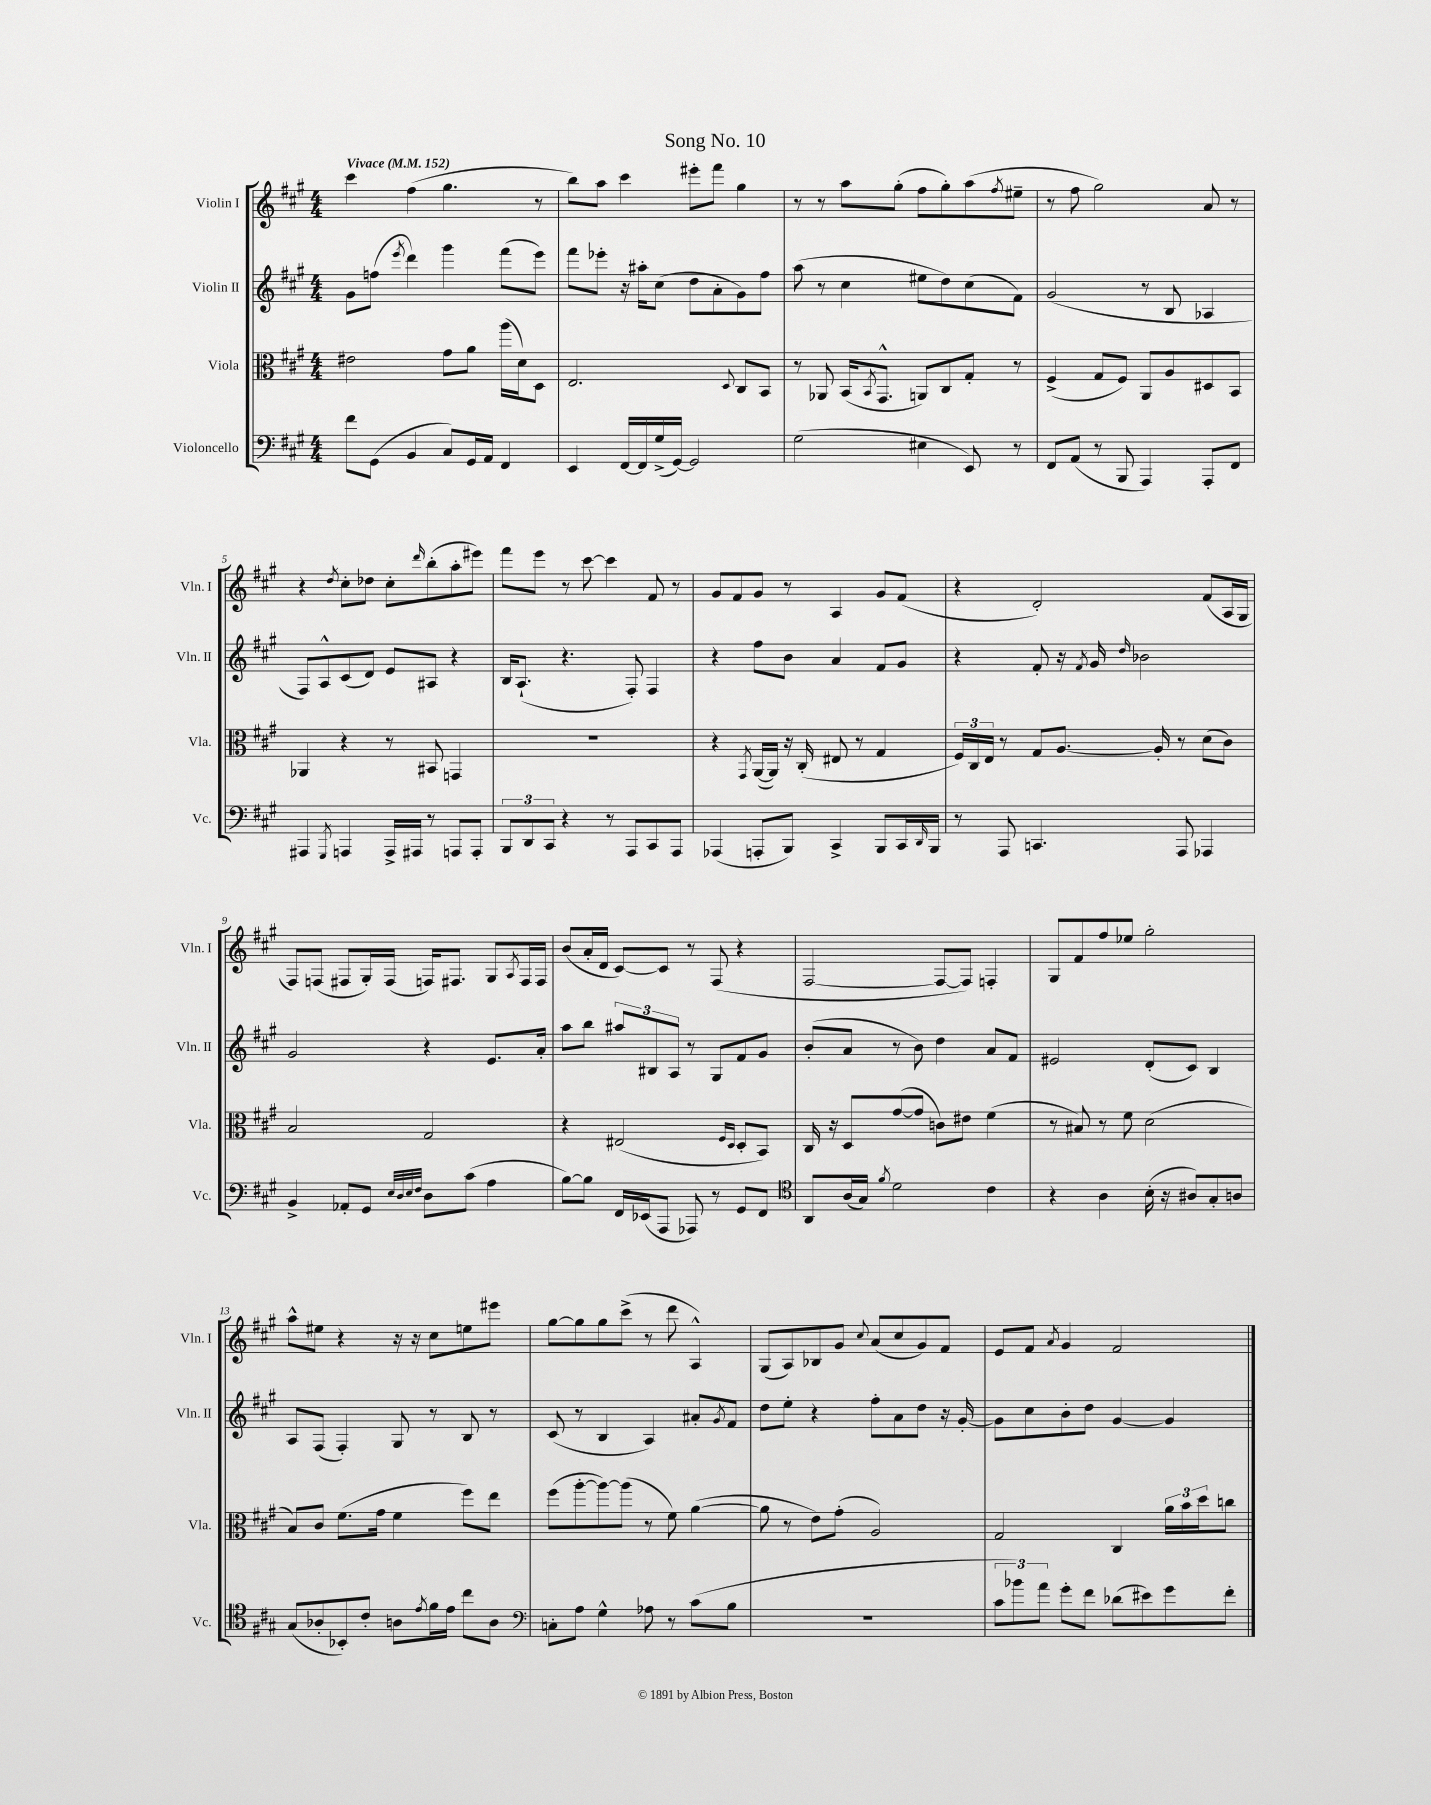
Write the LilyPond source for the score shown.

\header { title = "Song No. 10" }
<<
\new StaffGroup <<
\new Staff = "s0" \with { instrumentName = "Violin I" shortInstrumentName = "Vln. I" } {
    \clef treble \key a \major \numericTimeSignature \time 4/4 \tempo "Vivace" 4 = 152
    cis'''4 fis''4( gis''4. r8 |
    b''8) a''8 cis'''4 eis'''8-. fis'''8 gis''4 |
    r8 r8 a''8 gis''8-.( fis''8 gis''8-.) a''8( \acciaccatura { fis''8 } eis''8-- |
    r8 fis''8 gis''2) a'8 r8 |
    r4 \acciaccatura { d''8 } cis''8-. des''8 cis''8-. \grace { d'''16 } b''8-.( a''8-. eis'''8) |
    fis'''8 e'''8 r8 cis'''8~ cis'''4 fis'8 r8 |
    gis'8 fis'8 gis'8 r8 a4 gis'8 fis'8( |
    r4 d'2-.) fis'8( a16 gis16 |
    fis8) f8( fis8 gis16-.) fis16( f16) fis8. gis8 \acciaccatura { a8 } fis16 fis16 |
    b'8( a'16-. d'16 cis'8~) cis'8 r8 fis8( r4 |
    fis2~ fis8~ fis8) f4-. |
    gis8 fis'8 fis''8 ees''8 gis''2-. |
    a''8-^ eis''8 r4 r16 r16 cis''8 e''8 eis'''8 |
    gis''8~ gis''8 gis''8 cis'''8->( r8 d'''8 a4-^) |
    gis8( a8) bes8 gis'8 \appoggiatura { cis''8 } a'8( cis''8 gis'8) fis'8 |
    e'8 fis'8 \acciaccatura { a'8 } gis'4 fis'2 \bar "|." |
}
\new Staff = "s1" \with { instrumentName = "Violin II" shortInstrumentName = "Vln. II" } {
    \clef treble \key a \major \numericTimeSignature \time 4/4
    gis'8 f''8( \acciaccatura { e'''8 } d'''4) gis'''4 fis'''8( e'''8) |
    fis'''8 ees'''8-. r16 ais''16-. cis''8( d''8 a'8-. gis'8) fis''8 |
    a''8( r8 cis''4 eis''8 d''8) cis''8( fis'8) |
    gis'2( r8 b8 aes4 |
    fis8) a8-^ cis'8( d'8) e'8 ais8 r4 |
    b16 a8.-!( r4. fis8-.) fis4 |
    r4 fis''8 b'8 a'4 fis'8 gis'8 |
    r4 fis'8-. r16 \acciaccatura { fis'8 } gis'16 \grace { d''16 } bes'2 |
    gis'2 r4 e'8. a'16-. |
    a''8 b''8 \tuplet 3/2 { ais''8 bis8 a8 } r8 gis8 fis'8 gis'8 |
    b'8-.( a'8 r8 b'8) d''4 a'8 fis'8 |
    eis'2 d'8-.( cis'8) b4 |
    a8 fis8( fis4-.) gis8 r8 b8 r8 |
    cis'8( r8 b4 a4) ais'8-. \acciaccatura { gis'8 } fis'8 |
    d''8 e''8-. r4 fis''8-. a'8 d''8 r16 gis'16~-. |
    gis'8 cis''8 b'8-. d''8 gis'4~ gis'4 \bar "|." |
}
\new Staff = "s2" \with { instrumentName = "Viola" shortInstrumentName = "Vla." } {
    \clef alto \key a \major \numericTimeSignature \time 4/4
    eis'2 gis'8 a'8 a''16( d'16) d8 |
    e2. \appoggiatura { d8 } cis8 b,8 |
    r8 aes,8 b,16( \acciaccatura { b,8 } gis,8.-^ a,8) cis8 gis8-. r8 |
    fis4->( gis8 fis8) a,8 a8 dis8 b,8 |
    aes,4 r4 r8 bis,8 g,4 |
    R1 |
    r4 \acciaccatura { gis,8 } a,16~( a,16) r16 cis16-.( eis8 r8 gis4 |
    \tuplet 3/2 { fis16) cis16 e16 } r8 gis8 a8.~ a16-. r8 d'8( cis'8) |
    b2 gis2 |
    r4 eis2( \grace { fis16 d16 } d8-. b,8) |
    cis16 r16 d8 gis'8~( gis'8 c'8) eis'8 fis'4( |
    r8 bis8) r8 fis'8 d'2( |
    b8) cis'8 fis'8.( gis'16 fis'4 fis''8) e''8 |
    fis''8( a''8~-. a''8~) a''8( r8 fis'8) a'4~( |
    a'8 r8 e'8) gis'8-.( a2) |
    gis2 cis4 \tuplet 3/2 { a'16 b'16 d''16 } c''8 \bar "|." |
}
\new Staff = "s3" \with { instrumentName = "Violoncello" shortInstrumentName = "Vc." } {
    \clef bass \key a \major \numericTimeSignature \time 4/4
    fis'8 gis,8( b,4 cis8) gis,16 a,16 fis,4 |
    e,4 fis,16~ fis,16 gis16->( gis,16~) gis,2 |
    gis2( eis4 e,8) r8 |
    fis,8 a,8( r8 b,,8 a,,4) a,,8-. fis,8 |
    ais,,4 \acciaccatura { gis,,8 } a,,4 a,,16-> ais,,16 r8 a,,8 a,,8-. |
    \tuplet 3/2 { b,,8 d,8 cis,8 } r4 r8 a,,8 cis,8 a,,8 |
    aes,,4( a,,8-. b,,8) cis,4-> b,,8 cis,16 \grace { d,16 } b,,16 |
    r8 a,,8 c,4. a,,8 aes,,4 |
    b,4-> aes,8-. gis,8 \grace { e32 d32 e32 fis32 } d8 cis'8( a4 |
    b8~) b8 fis,16 ees,16( a,,8 aes,,8) r8 gis,8 fis,8 |
    \clef tenor a,8 a16( gis16) \acciaccatura { fis'8 } d'2 cis'4 |
    r4 a4 b16-.( r16 ais8) gis8-. a8 |
    gis8( aes8-. bes,8-.) cis'8-. a8 \acciaccatura { e'8 } fis'16 e'16 cis''8 a8 |
    \clef bass c8-. a8 gis4-^ aes8 r8 cis'8( b8 |
    R1 |
    \tuplet 3/2 { cis'8 bes'8) a'8 } gis'8-. fis'8 des'8( eis'8) gis'8 fis'8-. \bar "|." |
}
>>
>>
